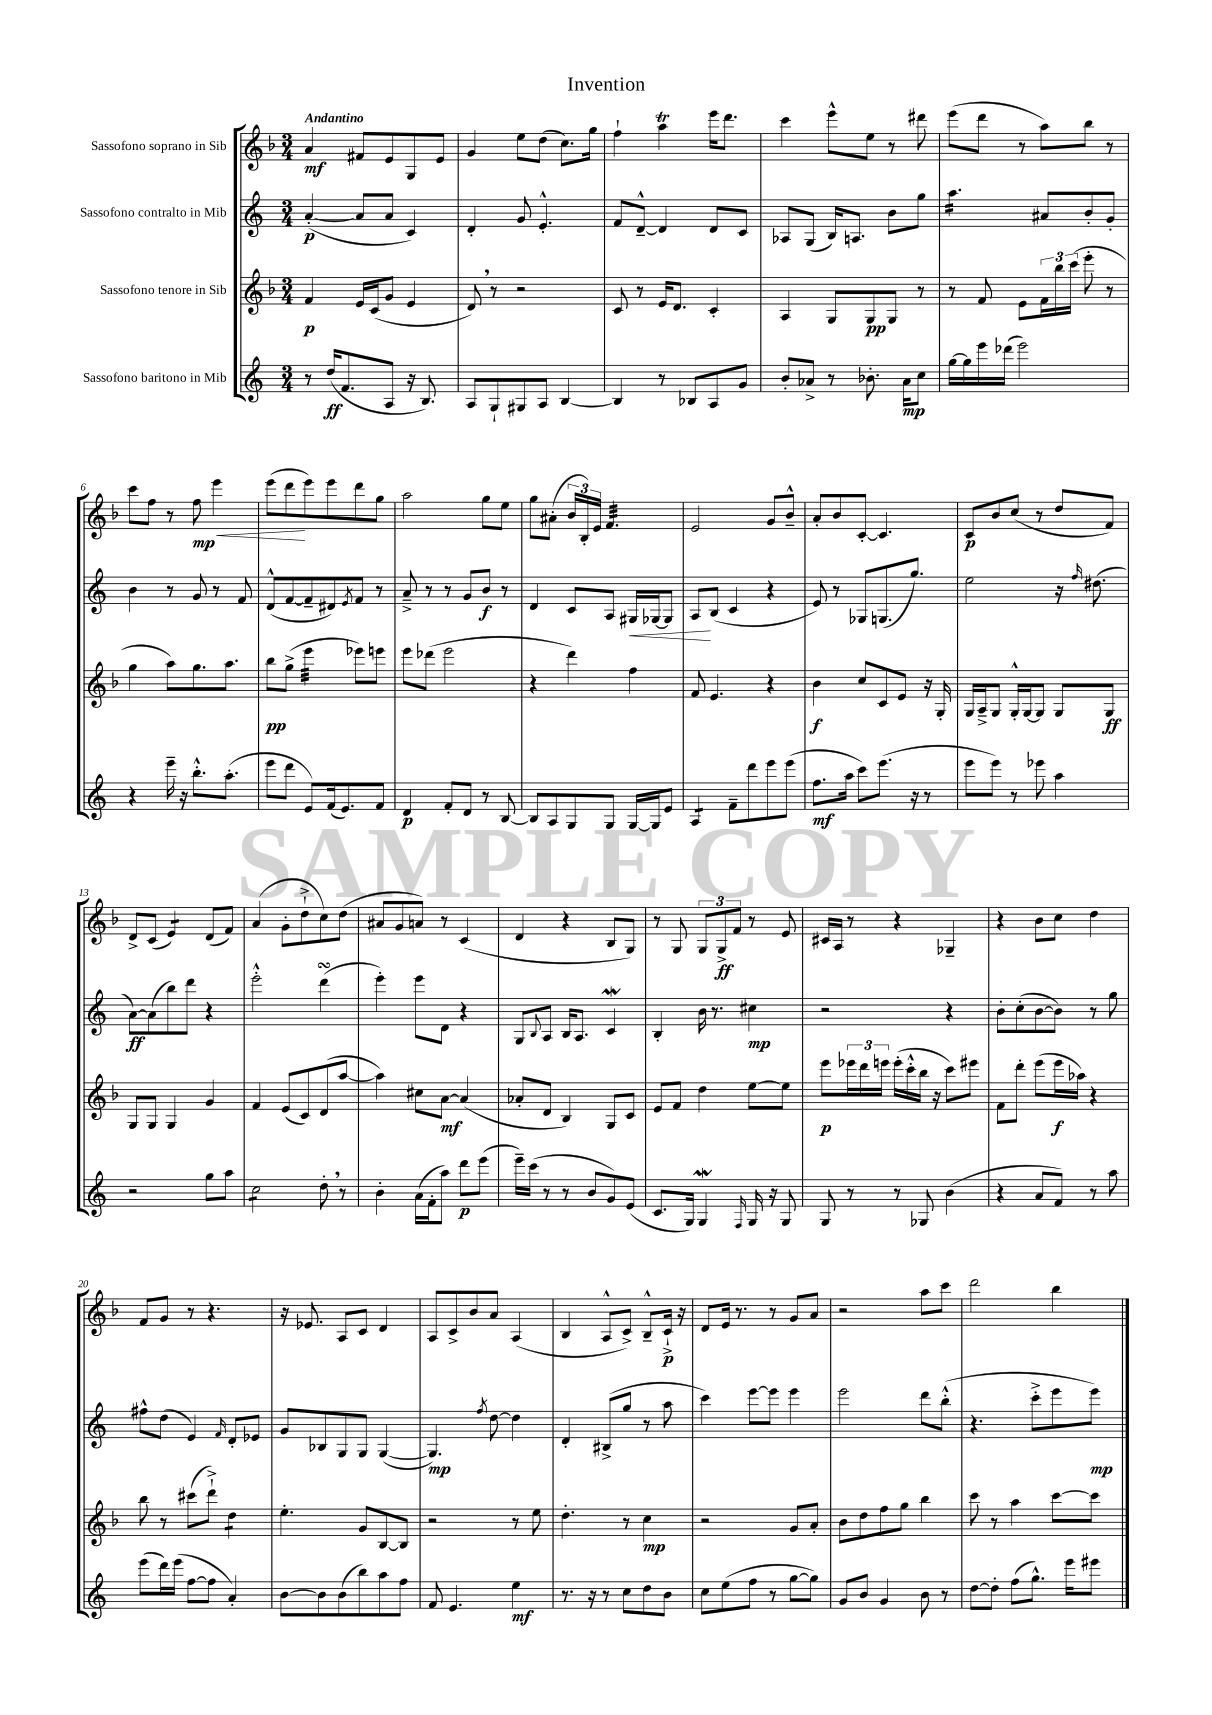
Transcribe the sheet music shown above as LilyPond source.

\header { title = "Invention" }
<<
\new StaffGroup <<
\new Staff = "s0" \with { instrumentName = "Sassofono soprano in Sib" } {
    \clef treble \key f \major \numericTimeSignature \time 3/4 \tempo "Andantino"
    a'4\mf fis'8 e'8 g8 e'8 |
    g'4 e''8 d''8( c''8.) g''16 |
    f''4-! a''4\trill e'''16 d'''8. |
    c'''4 e'''8-^ e''8 r8 dis'''8 |
    e'''8( d'''8 r8 a''8) bes''8 r8 |
    c'''8 f''8 r8 f''8\mp\< e'''4 |
    e'''8( d'''8\! e'''8) e'''8 d'''8 g''8 |
    a''2 g''8 e''8 |
    g''8 ais'8-.( \tuplet 3/2 { bes'16 bes16-.) e'16 } f'4.:32 |
    e'2 g'8 bes'8---^ |
    a'8-. bes'8 c'8~-. c'4. |
    c'8\p bes'8 c''8( r8 d''8 f'8) |
    d'8-> c'8( e'4:8) d'8( f'8) |
    a'4( g'8-. d''8-!-> c''8) d''8( |
    ais'8 g'8 a'8) r8 c'4( |
    d'4 r4 bes8 g8) |
    r8 g8 \tuplet 3/2 { g8 g8->\ff f'8 } r8 e'8 |
    cis'16 a16 r8 r4 ges4-- |
    r4 bes'8 c''8 d''4 |
    f'8 g'8 r8 r4. |
    r16 ees'8. a8 c'8 d'4 |
    a8 c'8-> bes'8 a'8 a4( |
    bes4 a8-^ c'8->) bes8---^ c'16-!->\p r16 |
    d'8 e'16 r8. r8 g'8 a'8 |
    r2 a''8 c'''8 |
    d'''2 bes''4 \bar "|." |
}
\new Staff = "s1" \with { instrumentName = "Sassofono contralto in Mib" } {
    \clef treble \key c \major \numericTimeSignature \time 3/4
    a'4~-.\p( a'8 a'8 c'4) |
    d'4-. g'8 e'4.-.-^ |
    f'8 d'8~---^ d'4 d'8 c'8 |
    aes8 g8( b16) a8. b'8 g''8 |
    a''4.:16 ais'8 b'8-. g'8-. |
    b'4 r8 g'8 r8 f'8 |
    d'8-^( f'8~ f'8-- dis'8) \acciaccatura { e'8 } f'8 r8 |
    a'8---> r8 r8 g'8 b'8\f r8 |
    d'4 c'8 a8 gis16\< ges16~ ges8 |
    a8\! b8( c'4 r4 |
    e'8) r8 ges8 g8.( g''8.) |
    e''2 r16 \grace { f''16 } dis''8.( |
    a'8~\ff) a'8( b''8) d'''8 r4 |
    e'''2-.-^ d'''4\turn( |
    e'''4-.) e'''8 d'8 r4 |
    g8 \appoggiatura { b8 } a8 b16 a8. c'4\mordent |
    b4-. b'16 r8. cis''4\mp |
    r2 r4 |
    b'8-. c''8-.( b'8~ b'8) r8 g''8 |
    fis''8-^ d''8( e'4) \grace { f'16 } d'8-. ees'8 |
    g'8 bes8 g8 g8 g4~( |
    g4.\mp) \acciaccatura { f''8 } d''8~ d''4 |
    d'4-. bis8->( g''8 r8 a''8 |
    c'''4) e'''8~ e'''8 e'''4 |
    e'''2 d'''8 b''8-.-^( |
    r4. c'''8-.-> e'''8 e'''8\mp) \bar "|." |
}
\new Staff = "s2" \with { instrumentName = "Sassofono tenore in Sib" } {
    \clef treble \key f \major \numericTimeSignature \time 3/4
    f'4\p e'16 c'16( g'8 e'4 |
    d'8) \breathe r8 r2 |
    c'8 r8 e'16 d'8. c'4-. |
    a4 g8 g8\pp g8 r8 |
    r8 f'8 e'8 \tuplet 3/2 { f'16 bes''16 c'''16( } e'''8-. r8 |
    g''4 a''8) g''8. a''8. |
    bes''8\pp g''8->( e'''4:32 ees'''8) e'''8 |
    e'''8 des'''8( e'''2 |
    r4 d'''4) f''4 |
    f'8 e'4. r4 |
    bes'4\f c''8 c'8 e'8 r16 g16-. |
    g16 a16---> g8 g16-.-^ g16~ g8 g8 g8\ff |
    g8 g8 g4 g'4 |
    f'4 e'8( c'8) d'8( a''8~ |
    a''4) cis''8 a'8~\mf a'4( |
    aes'8-. d'8 bes4) g8 c'8 |
    e'8 f'8 d''4 e''8~ e''8 |
    e'''8\p \tuplet 3/2 { ees'''16 d'''16 e'''16 } e'''16-.( c'''16-.-^ bes''16 r16 c'''8) eis'''8 |
    f'8 d'''8-. e'''8( e'''16\f aes''16) r4 |
    bes''8 r8 cis'''8( d'''8-!->) d''4:8 |
    e''4.-. g'8 bes8~ bes8 |
    r2 r8 e''8 |
    d''4.-. r8 c''4\mp |
    r2 g'8 a'8-. |
    bes'8 d''8 f''8 g''8 bes''4 |
    c'''8 r8 a''4 c'''8~ c'''8 \bar "|." |
}
\new Staff = "s3" \with { instrumentName = "Sassofono baritono in Mib" } {
    \clef treble \key c \major \numericTimeSignature \time 3/4
    r8 d''16\ff( f'8. a8 r16 b8.) |
    a8 g8-! gis8 a8 b4~ |
    b4 r8 bes8 a8 g'8 |
    b'8-. aes'8-> r8 bes'8.-. aes'16\mp c''8 |
    g''16~ g''16 e'''16 des'''16( e'''2) |
    r4 e'''16-- r16 b''8.-.-^ a''8.-.( |
    e'''8 d'''8 e'8) f'16( e'8.) f'8 |
    d'4\p f'8-. d'8 r8 b8~ |
    b8 a8 g8 g8 g16~ g16 e'8 |
    a4:8 f'8-- d'''8 e'''8 e'''8( |
    f''8.\mf a''16 c'''8) e'''8.( r16 r8 |
    e'''8 e'''8) r8 ees'''8 a''4 |
    r2 g''8 a''8 |
    c''2:8 d''8-. \breathe r8 |
    b'4-. a'16( f'16-. a''8) d'''8\p e'''8( |
    e'''16--) c'''16( r8 r8 b'8 g'8) e'8( |
    c'8. g16) g4\mordent \grace { f16 } g16 r16 g8 |
    g8 r8 r8 ges8 b'4( |
    r4 a'8 f'8) r8 a''8 |
    e'''8( d'''16) e'''16( f''8~ f''8 a'4-.) |
    b'8~ b'8 b'8( b''8) a''8 f''8 |
    f'8 e'4. e''4\mf |
    r8. r16 r8 c''8 d''8 b'8 |
    c''8 e''8( f''8 r8 g''8~ g''8) |
    g'8 b'8 g'4 b'8 r8 |
    d''8~ d''8-. f''8( g''8.-^) e'''16 eis'''8 \bar "|." |
}
>>
>>
